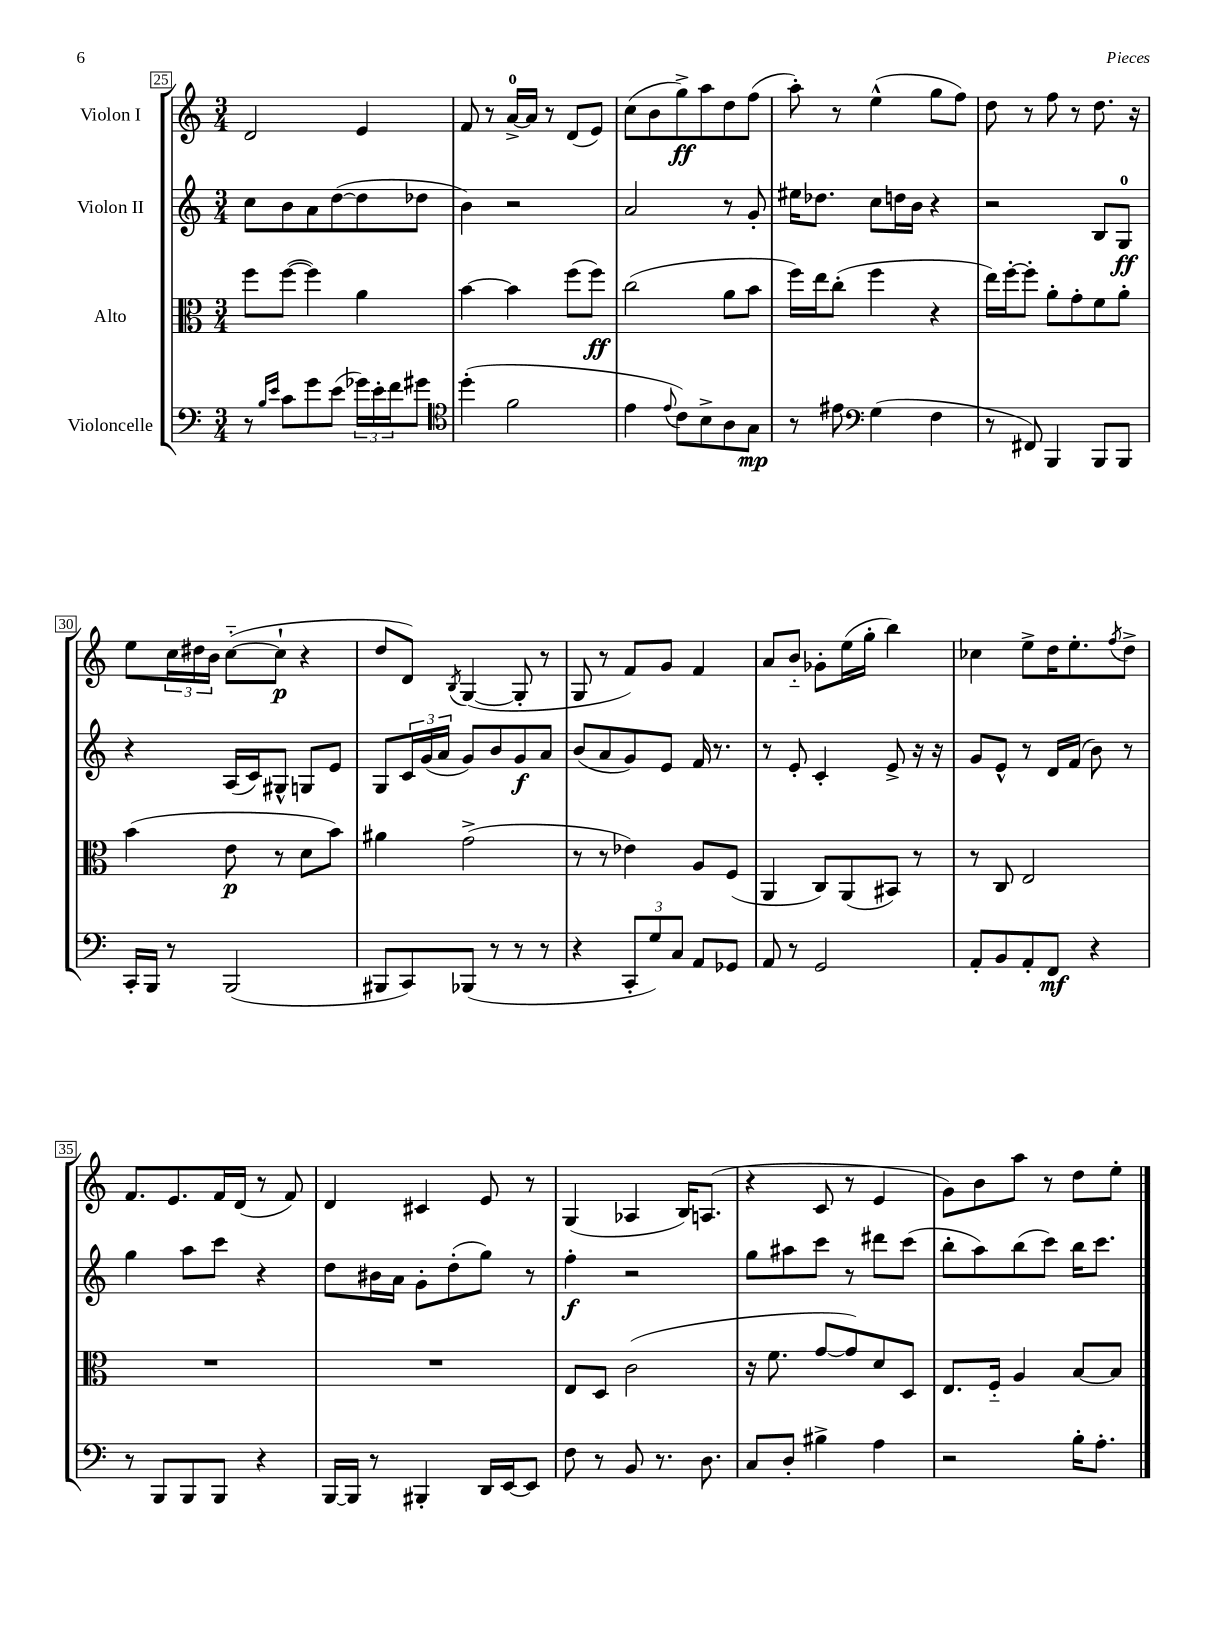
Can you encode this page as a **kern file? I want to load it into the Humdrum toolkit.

**kern	**dynam	**kern	**dynam	**kern	**dynam	**kern	**dynam
*part4	*part4	*part3	*part3	*part2	*part2	*part1	*part1
*staff4	*staff4	*staff3	*staff3	*staff2	*staff2	*staff1	*staff1
*I"Violoncelle	*	*I"Alto	*	*I"Violon II	*	*I"Violon I	*
*clefF4	*	*clefC3	*	*clefG2	*	*clefG2	*
*k[]	*	*k[]	*	*k[]	*	*k[]	*
*M3/4	*	*M3/4	*	*M3/4	*	*M3/4	*
=25	=25	=25	=25	=25	=25	=25	=25
8r	.	8ff\L	.	8cc\L	.	2d/	.
16qqB/LL	.	.	.	.	.	.	.
16qqe/JJ	.	.	.	.	.	.	.
8c\L	.	([8ff\J	.	8b\	.	.	.
8g\	.	4ff\])	.	8a\	.	.	.
(8e\J	.	.	.	([8dd\	.	.	.
24g-X\LL)	.	4a\	.	8dd\]	.	4e/	.
24e'\	.	.	.	.	.	.	.
24f\J	.	.	.	.	.	.	.
8g#X\J	.	.	.	8dd-X\J	.	.	.
=26	=26	=26	=26	=26	=26	=26	=26
*clefC4	*	*	*	*	*	*	*
(4dd'\	.	[4b\	.	4b\)	.	8f/	.
.	.	.	.	.	.	8r	.
2f\	.	4b\]	.	2r	.	[16a^/LL	.
.	.	.	.	.	.	16a/JJ]	.
.	.	.	.	.	.	8r	.
.	.	(8ff\L	.	.	.	(8d/L	.
.	.	8ff\J)	ff	.	.	8e/J)	.
=27	=27	=27	=27	=27	=27	=27	=27
4e\	.	(2cc\	.	2a/	.	(8cc\L	.
.	.	.	.	.	.	8b\	.
8qqe/	.	.	.	.	.	.	.
8c\L)	.	.	.	.	.	8gg^\)	ff
8B^\	.	.	.	.	.	8aa\	.
8A\	.	8a\L	.	8r	.	8dd\	.
8G\J	mp	8b\J	.	8g'/	.	(8ff\J	.
=28	=28	=28	=28	=28	=28	=28	=28
8r	.	16ff\LL)	.	16ee#X\KL	.	8aa'\)	.
.	.	16ee\J	.	8.dd-X\J	.	.	.
8e#X\	.	(8cc'\J	.	.	.	8r	.
*clefF4	*	*	*	*	*	*	*
(4G\	.	4ff\	.	8cc\L	.	(4ee^^\	.
.	.	.	.	16ddn\L	.	.	.
.	.	.	.	16b\JJ	.	.	.
4F\	.	4r	.	4r	.	8gg\L	.
.	.	.	.	.	.	8ff\J)	.
=29	=29	=29	=29	=29	=29	=29	=29
8r	.	16ee\LL)	.	2r	.	8dd\	.
.	.	[16ff'\J	.	.	.	.	.
8FF#X/)	.	8ff'\J]	.	.	.	8r	.
4BBB/	.	8a'\L	.	.	.	8ff\	.
.	.	8g'\	.	.	.	8r	.
8BBB/L	.	8f\	.	8B/L	.	8.dd\	.
8BBB/J	.	8a'\J	.	8G/J	ff	.	.
.	.	.	.	.	.	16r	.
!!LO:LB:g=z
=30	=30	=30	=30	=30	=30	=30	=30
16CC'/LL	.	(4b\	.	4r	.	8ee\L	.
16BBB/JJ	.	.	.	.	.	.	.
8r	.	.	.	.	.	24cc\L	.
.	.	.	.	.	.	24dd#X\	.
.	.	.	.	.	.	24b\JJ	.
(2BBB/	.	8e\	p	(16A/LL	.	([8cc\L	.
.	.	.	.	16c/J)	.	.	.
.	.	8r	.	8G#X^^/J	.	8cc`\J]	p
.	.	8d\L	.	8Gn/L	.	4r	.
.	.	8b\J)	.	8e/J	.	.	.
=31	=31	=31	=31	=31	=31	=31	=31
8BBB#X/L	.	4a#X\	.	8G/L	.	8dd/L	.
8CC/)	.	.	.	24c/L	.	8d/J)	.
.	.	.	.	(24g/	.	.	.
.	.	.	.	24a/JJ	.	.	.
.	.	.	.	.	.	8qB/	.
(8BBB-X/J	.	(2g^\	.	8g/L)	.	([4G/	.
8r	.	.	.	8b/	.	.	.
8r	.	.	.	8g/	f	8G'/]	.
8r	.	.	.	8a/J	.	8r	.
=32	=32	=32	=32	=32	=32	=32	=32
4r	.	8r	.	(8b/L	.	8G/	.
.	.	8r	.	8a/	.	8r	.
12CC'/L	.	4e-X\)	.	8g/)	.	8f/L)	.
12G/)	.	.	.	.	.	.	.
.	.	.	.	8e/J	.	8g/J	.
12C/J	.	.	.	.	.	.	.
8AA/L	.	8A/L	.	16f/	.	4f/	.
.	.	.	.	8.r	.	.	.
8GG-X/J	.	(8F/J	.	.	.	.	.
=33	=33	=33	=33	=33	=33	=33	=33
8AA/	.	4AA/	.	8r	.	8a/L	.
8r	.	.	.	8e'/	.	8b/J	.
2GG/	.	8C/L)	.	4c'/	.	8g-X'\L	.
.	.	(8AA/	.	.	.	(16ee\L	.
.	.	.	.	.	.	16gg'\JJ	.
.	.	8BB#X/J)	.	8e^/	.	4bb\)	.
.	.	8r	.	16r	.	.	.
.	.	.	.	16r	.	.	.
=34	=34	=34	=34	=34	=34	=34	=34
8AA'/L	.	8r	.	8g/L	.	4cc-X\	.
8BB/	.	8C/	.	8e^^/J	.	.	.
8AA'/	.	2E/	.	8r	.	8ee^\L	.
8FF/J	mf	.	.	16d/LL	.	16dd\K	.
.	.	.	.	(16f/JJ	.	8.ee'\	.
4r	.	.	.	8b\)	.	.	.
.	.	.	.	.	.	8qff/	.
.	.	.	.	8r	.	8dd^\J	.
!!LO:LB:g=z
=35	=35	=35	=35	=35	=35	=35	=35
8r	.	2.r	.	4gg\	.	8.f/L	.
8BBB/L	.	.	.	.	.	.	.
.	.	.	.	.	.	8.e/	.
8BBB/	.	.	.	8aa\L	.	.	.
8BBB/J	.	.	.	8ccc\J	.	16f/L	.
.	.	.	.	.	.	(16d/JJ	.
4r	.	.	.	4r	.	8r	.
.	.	.	.	.	.	8f/)	.
=36	=36	=36	=36	=36	=36	=36	=36
[16BBB/LL	.	2.r	.	8dd\L	.	4d/	.
16BBB/JJ]	.	.	.	.	.	.	.
8r	.	.	.	16b#X\L	.	.	.
.	.	.	.	16a\JJ	.	.	.
4BBB#X'/	.	.	.	8g'\L	.	4c#X/	.
.	.	.	.	(8dd'\	.	.	.
16DD/LL	.	.	.	8gg\J)	.	8e/	.
[16EE/J	.	.	.	.	.	.	.
8EE/J]	.	.	.	8r	.	8r	.
=37	=37	=37	=37	=37	=37	=37	=37
8F\	.	8E/L	.	4ff'\	f	(4G/	.
8r	.	8D/J	.	.	.	.	.
8BB/	.	(2c\	.	2r	.	4A-X/	.
8.r	.	.	.	.	.	.	.
.	.	.	.	.	.	16B/KL)	.
8.D\	.	.	.	.	.	(8.An/J	.
=38	=38	=38	=38	=38	=38	=38	=38
8C/L	.	16r	.	8gg\L	.	4r	.
.	.	8.f\	.	.	.	.	.
8D'/J	.	.	.	8aa#X\	.	.	.
4B#X^\	.	[8g/L	.	8ccc\J	.	8c/	.
.	.	8g/])	.	8r	.	8r	.
4A\	.	8d/	.	8ddd#X\L	.	4e/	.
.	.	8D/J	.	(8ccc\J	.	.	.
=39	=39	=39	=39	=39	=39	=39	=39
2r	.	8.E/L	.	8bb'\L	.	8g\L)	.
.	.	.	.	8aa\)	.	8b\	.
.	.	16F/Jk	.	.	.	.	.
.	.	4A/	.	(8bb\	.	8aa\J	.
.	.	.	.	8ccc\J)	.	8r	.
16B'\KL	.	[8B/L	.	16bb\KL	.	8dd\L	.
8.A'\J	.	.	.	8.ccc\J	.	.	.
.	.	8B/J]	.	.	.	8ee'\J	.
==	==	==	==	==	==	==	==
*-	*-	*-	*-	*-	*-	*-	*-
